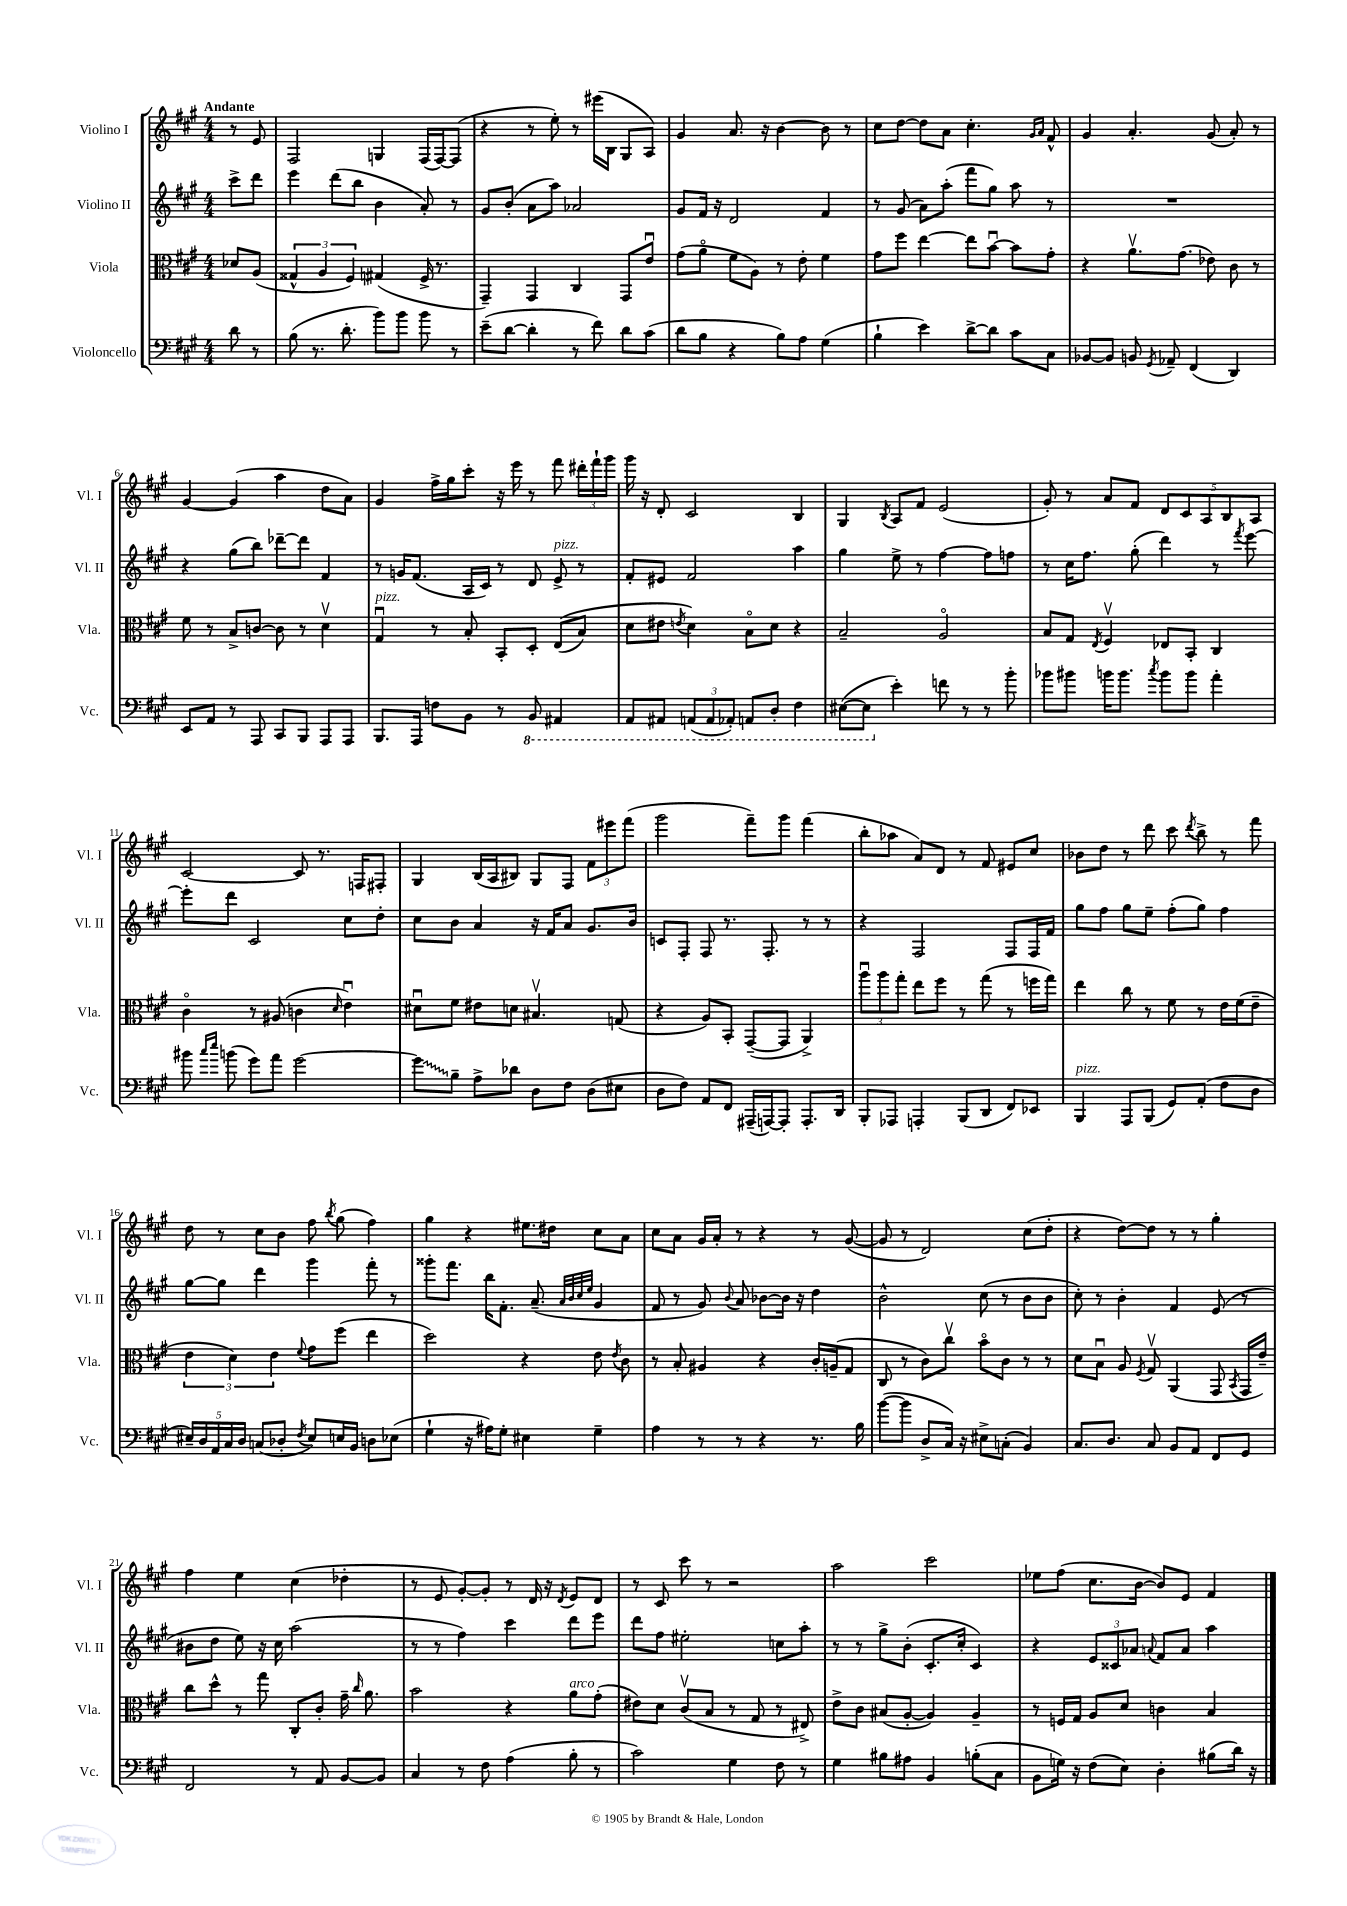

**kern	**kern	**kern	**kern
*staff4	*staff3	*staff2	*staff1
*clefF4	*clefC3	*clefG2	*clefG2
*k[f#c#g#]	*k[f#c#g#]	*k[f#c#g#]	*k[f#c#g#]
*M4/4	*M4/4	*M4/4	*M4/4
8d	8d-	8ccc#^	8r
8r	(8A	8ddd	8e
=	=	=	=
(8B	6G##^^	4eee	2F#
8.r	.	.	.
.	6A	.	.
.	.	(8ddd	.
8.d'	.	.	.
.	6F#)	.	.
.	.	8bb	.
8b)	(4G#	4b	4G
8b	.	.	.
8b	16F#^	8a')	(16F#
.	8.r	.	[16F#)
8r	.	8r	(8F#]
=	=	=	=
(8e~	4GG#~)	8g#	4r
[8d	.	(8b'	.
4d']	4GG#	8a	8r
.	.	8aa)	8ee')
8r	4C#	2a-	8r
8f#)	.	.	(16eee#
.	.	.	16B
8d	8GG#	.	8G#
(8c#	8eu	.	8A)
=	=	=	=
8d	(8g#	8g#	4g#
8B	8ao	16f#	.
.	.	16r	.
4r	8f#	2d	8.a
.	8A)	.	.
.	.	.	16r
8B)	8r	.	[4b
8A	8e'	.	.
(4G#	4f#	4f#	8b]
.	.	.	8r
=	=	=	=
4B`	8g#	8r	8cc#
.	8ff#	(8g#	[8dd
4e)	[4ee	8a)	8dd]
.	.	(8aa'	8a
[8d^	8ee]	8fff#	4.cc#'
8d]	[8bu	8gg#)	.
8c#	8b]	8aa	.
.	.	.	16qqg#
.	.	.	16qqa
8C#	8g#'	8r	8f#^^
=	=	=	=
[8BB-	4r	1r	4g#
8BB-]	.	.	.
8BB	8.av	.	4.a'
8qGG#	.	.	.
8AA-~	.	.	.
.	(8.g#	.	.
(4FF#	.	.	.
.	8e-)	.	(8g#
4DD)	8c#	.	8a')
.	8r	.	8r
=	=	=	=
8EE	8f#	4r	[4g#
8AA	8r	.	.
8r	8B^	(8gg#	(4g#]
8AAA	[8c	8bb)	.
8CC#	8c]	[8ddd-~	4aa
8BBB	8r	8ddd-]	.
8AAA	4dv	4f#	8dd
8AAA	.	.	8a)
=	=	=	=
8.BBB	4G#u	8r	4g#
.	.	16g	.
16AAA	.	(8.f#	.
8F	8r	.	16ff#^
.	.	.	16gg#
8BB	8B'	16A	8ccc#'
.	.	16c#)	.
8r	8BB'	8r	16r
.	.	.	16eee
8BBB	8D'	8d	8r
4AAA#	&((8E	8e^	8fff#
.	8B)	8r	24ddd#'
.	.	.	24fff#`
.	.	.	24ggg#
=	=	=	=
8AAA	8d	8f#'	16ggg#
.	.	.	16r
8AAA#	8e#	8e#	8d'
.	8qe	.	.
(12AAA	4d&)	2f#	2c#
12AAA	.	.	.
12AAA-')	.	.	.
8AAA	8Bo	.	.
8DD'	8d	.	.
4FF#	4r	4aa	4B
=	=	=	=
([8EE#	2B~	4gg#	4G#
8EE#]	.	.	.
.	.	.	8qB
4e')	.	8ee^	8A
.	.	8r	8f#
8f	2Ao	[4ff#	(2e
8r	.	.	.
8r	.	8ff#]	.
8b'	.	8ff	.
=	=	=	=
8b-	8B	8r	8g#')
8b#	8G#	16cc#	8r
.	.	8.ff#	.
.	8qE	.	.
16b	4F#v	.	8a
8.b	.	.	.
.	.	(8gg#'	8f#
8qcc#	.	.	.
8b	8E-	4ddd)	10d
.	.	.	10c#
8b	8BB'	.	.
.	.	.	10A
4a'	4C#	8r	.
.	.	.	10B
.	.	8qfff#	.
.	.	[8eee	.
.	.	.	10A
=	=	=	=
8b#	4c#o	8eee']	[2c#
16qqcc#	.	.	.
16qqee	.	.	.
(8b	.	8ddd	.
8g#)	8r	2c#	.
8a	(8A#	.	.
[2g#	4c	.	8c#]
.	.	.	8.r
.	16qqd	.	.
.	4eu)	8cc#	.
.	.	.	16F
.	.	8dd'	8F#'
=	=	=	=
8g#]	8d#u	8cc#	4G#
8B~	8f#	8b	.
8A^	8e#	4a	(16B
.	.	.	16A
8d-	8d	.	8B#)
8D	4.B#v	16r	8G#
.	.	16f#	.
8F#	.	8a	8F#
(8D	.	8.g#	12f#
.	.	.	12eee#
8E#	(8G	.	.
.	.	.	(12fff#
.	.	16b	.
=	=	=	=
8D	4r	8c	2ggg#
8F#)	.	8F#'	.
8AA	8A)	8F#	.
8FF#	8BB'	8.r	.
(16AAA#~	([8GG#~	.	8fff#~)
[16AAA)	.	8.F#'	.
8AAA']	8GG#]	.	8ggg#
8.AAA'	4AA^)	8r	(4fff#
.	.	8r	.
16DD	.	.	.
=	=	=	=
8BBB'	12aau	4r	8bb'
.	12aa	.	.
8AAA-	.	.	8aa-
.	12gg#'	.	.
4AAA'	8ee	2F#	8a)
.	8ff#	.	8d
(8BBB	8r	.	8r
8DD	(8gg#	.	8f#
8FF#)	8r	8F#	8e#
8EE-	16ff	16F#	8cc#
.	16gg#)	16f#	.
=	=	=	=
4BBB	4ee	8gg#	8b-
.	.	8ff#	8dd
8AAA	8cc#	8gg#	8r
(8BBB	8r	8ee~	8ddd
8GG#)	8f#	(8ff#'	8ccc#
.	.	.	8qddd
(8AA'	8r	8gg#)	8bb^
8F#	16e	4ff#	8r
.	(16f#	.	.
8D	8e~	.	8fff#
=	=	=	=
20E#~)	6e	[8gg#	8dd
20D	.	.	.
20AA	.	.	.
.	.	8gg#]	8r
20C#	.	.	.
.	6d)	.	.
20D	.	.	.
(8C	.	4ddd	8cc#
.	6e	.	.
8D-'	.	.	8b
8qF#	8qqf#	.	.
8E#)	8g#	4ggg#	8ff#
.	.	.	8qbb
16E	(8ff#	.	(8gg#
16BB	.	.	.
8D	4ee	8fff#'	4ff#)
(8E-	.	8r	.
=	=	=	=
4G#`	2dd)	8ggg##'	4gg#
.	.	8.fff#	.
16r	.	.	4r
16A#)	.	16bb	.
8G#'	.	8.f#'	.
4E#	4r	.	8.ee#
.	.	(8.a~	.
.	.	.	16dd#
.	.	32qqa	.
.	.	32qqb	.
.	.	32qqcc#	.
.	.	32qqee	.
4G#~	8e	4g#	8cc#
.	8qe	.	.
.	8c#	.	8a
=	=	=	=
4A	8r	8f#	8cc#
.	8B'	8r	8a
8r	4A#	8g#)	16g#
.	.	.	16a'
.	.	8qqb	.
8r	.	8a	8r
4r	4r	[8b-	4r
.	.	16b-]	.
.	.	16r	.
8.r	16c#'	4dd	8r
.	(16A~	.	.
.	8G#	.	([8g#
16B	.	.	.
=	=	=	=
([8b	8C#	2b^^	8g#]
8b]	8r	.	8r
8D^	8c#)	.	2d)
16C#)	8cc#v	.	.
16r	.	.	.
8E#^	8bo	(8cc#	.
(8C'	8c#	8r	.
4BB)	8r	8b	(8cc#
.	8r	8b	8dd'
=	=	=	=
8.C#	8d	8cc#')	4r
.	8Bu	8r	.
8.D	.	.	.
.	8A	4b'	[8dd)
.	8qF#	.	.
8C#	8G#v	.	8dd]
8BB	(4AA	4f#	8r
8AA	.	.	8r
8FF#	8GG#	(8e	4gg#'
.	8qBB	.	.
8GG#	16GG#	8r	.
.	16e~)	.	.
=	=	=	=
2FF#	8cc#	8b#	4ff#
.	8dd^^	8dd	.
.	8r	8ee)	4ee
.	8gg#	16r	.
.	.	16cc#	.
8r	8C#'	(2aa	(4cc#
8AA	8c#'	.	.
[8BB	16g#~	.	4dd-'
.	16qqcc#	.	.
.	8.a	.	.
8BB]	.	.	.
=	=	=	=
4C#	2b	8r	8r
.	.	8r	8e
8r	.	4ff#)	[8g#')
8F#	.	.	8g#']
(4A	4r	4ccc#	8r
.	.	.	16d
.	.	.	16r
.	.	.	8qd
8B'	8a	8ddd	8e
8r	(8g#'	8eee	8d
=	=	=	=
2c#)	8e#)	8ddd	8r
.	8d	8ff#	8c#
.	(8c#v	2ee#'	8ccc#
.	8B	.	8r
4G#	8r	.	2r
.	8G#	.	.
8F#	8r	8cc	.
8r	8E#^)	8aa'	.
=	=	=	=
4G#	8e^	8r	2aa
.	8c#	8r	.
8B#	(8B#	8gg#^	.
8A#	[8A'	(8b'	.
4BB	4A])	8.c#'	2ccc#
.	.	16cc#'	.
(8B'	4A~	4c#)	.
8C#	.	.	.
=	=	=	=
8BB	8r	4r	8ee-
16G)	16F	.	(8ff#
16r	16G#	.	.
(8F#	8A	12e	8.cc#
.	.	12c##	.
8E)	8d	.	.
.	.	12a-	.
.	.	.	[16b
.	.	8qqa	.
4D'	4c	8f#	8b])
.	.	8a	8e
(8B#	4B	4aa	4f#
16d)	.	.	.
16r	.	.	.
==	==	==	==
*-	*-	*-	*-
